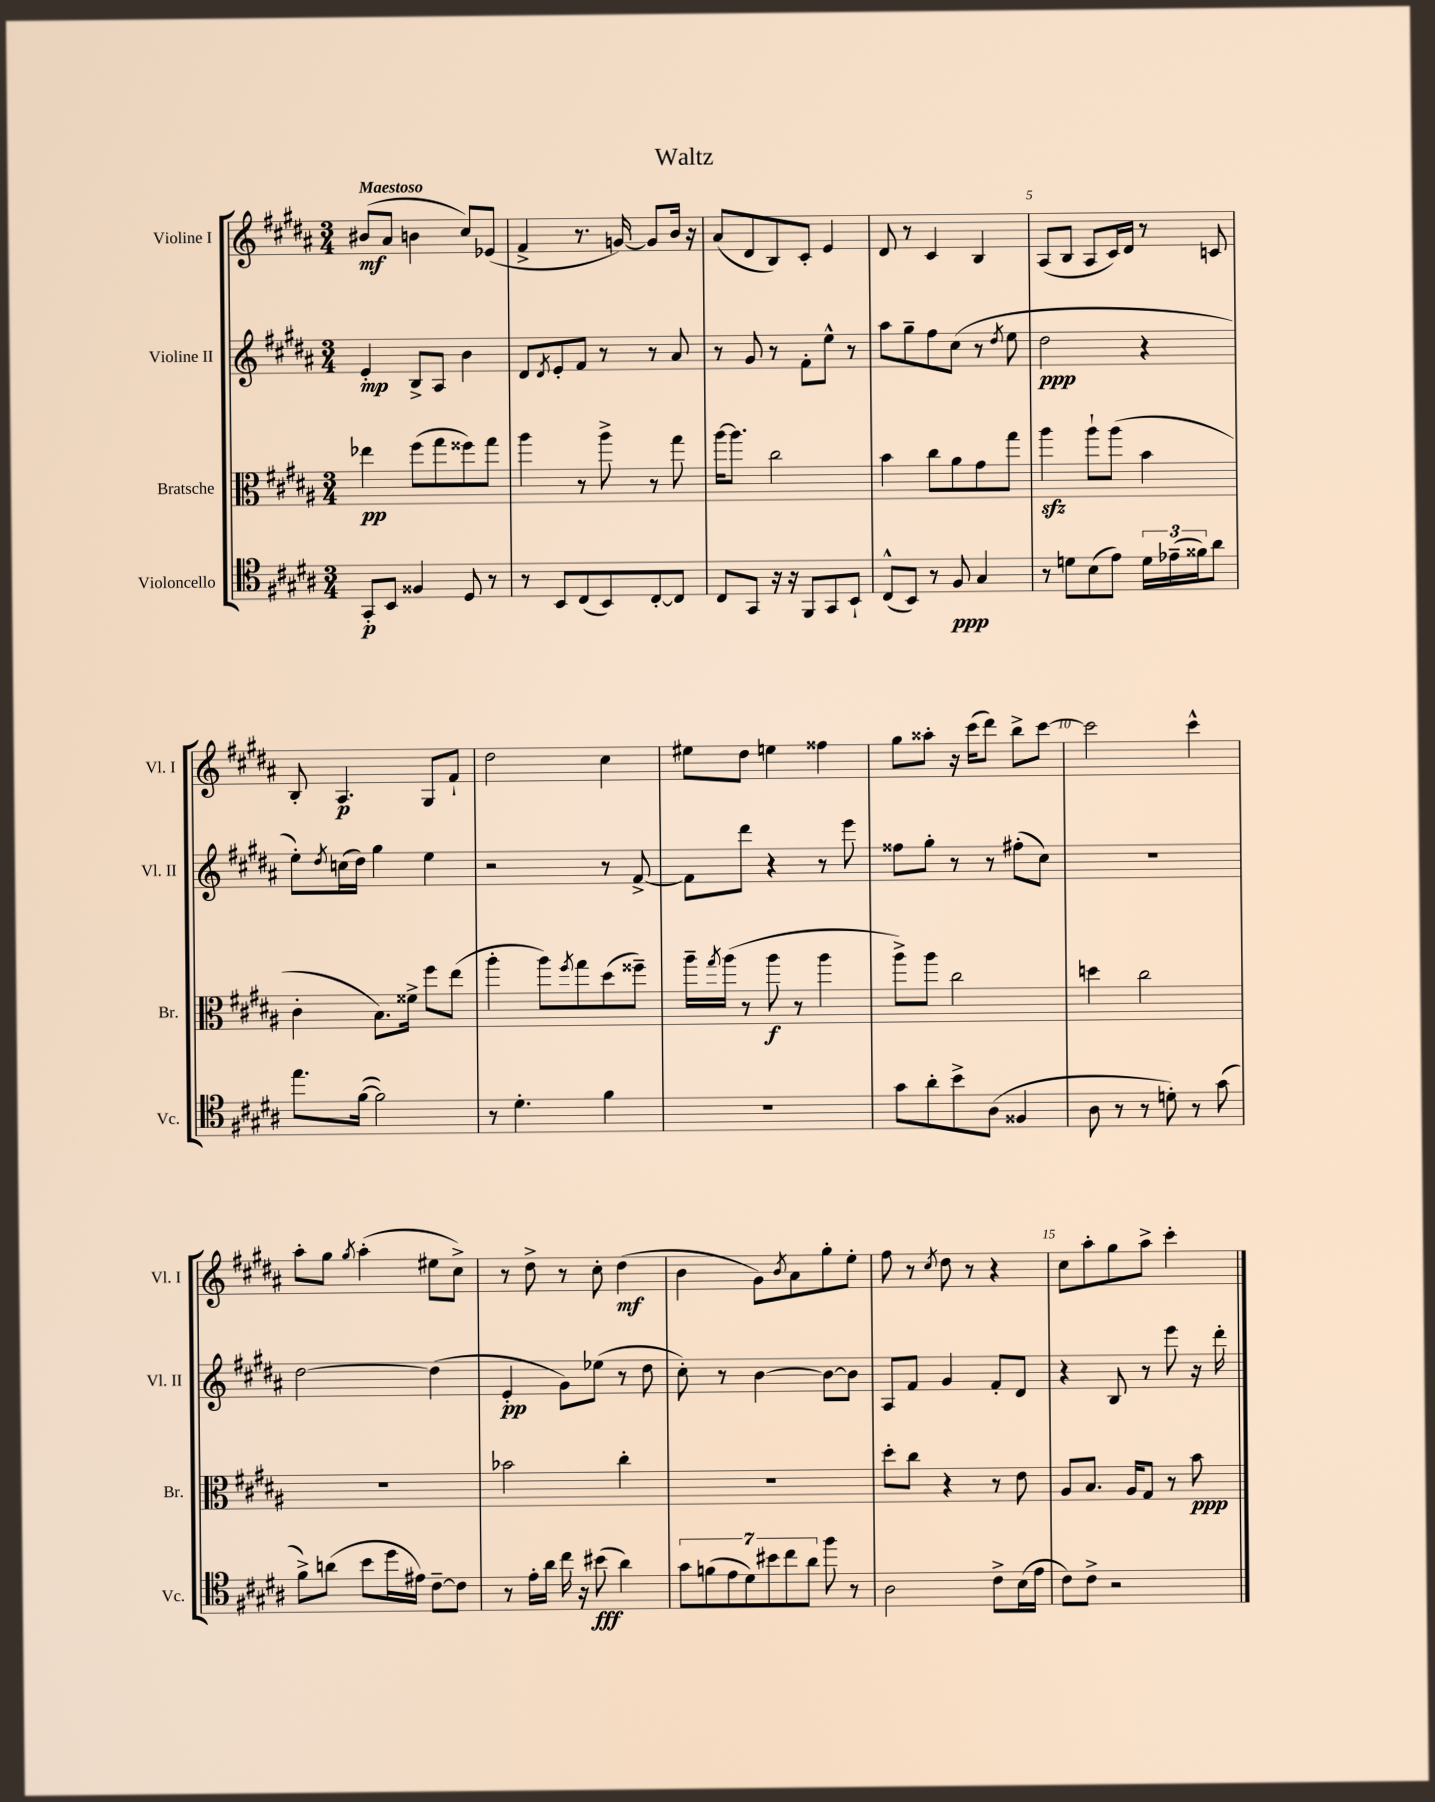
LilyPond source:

\header { title = "Waltz" }
<<
\new StaffGroup <<
\new Staff = "s0" \with { instrumentName = "Violine I" shortInstrumentName = "Vl. I" } {
    \clef treble \key b \major \numericTimeSignature \time 3/4 \tempo "Maestoso"
    bis'8\mf( ais'8 b'4 cis''8) ees'8( |
    fis'4-> r8. g'16~) g'8 b'16 r16 |
    ais'8( dis'8 b8) cis'8-. e'4 |
    dis'8 r8 cis'4 b4 |
    ais8( b8 ais8 cis'16) dis'16 r8 c'8 |
    b8-. ais4.\p gis8 fis'8-! |
    dis''2 cis''4 |
    eis''8 dis''8 e''4 fisis''4 |
    gis''8 aisis''8-. r16 cis'''16( dis'''8) b''8-> cis'''8~ |
    cis'''2 cis'''4-^ |
    ais''8-. gis''8 \acciaccatura { gis''8 } ais''4-.( eis''8 cis''8->) |
    r8 dis''8-> r8 cis''8-. dis''4\mf( |
    b'4 gis'8) \acciaccatura { b'8 } ais'8 gis''8-. e''8-. |
    fis''8 r8 \acciaccatura { cis''8 } dis''8 r8 r4 |
    cis''8 ais''8-. gis''8 ais''8-> cis'''4-. \bar "|." |
}
\new Staff = "s1" \with { instrumentName = "Violine II" shortInstrumentName = "Vl. II" } {
    \clef treble \key b \major \numericTimeSignature \time 3/4
    e'4-.\mp b8-> ais8 b'4 |
    dis'8 \acciaccatura { dis'8 } e'8-. fis'8 r8 r8 ais'8 |
    r8 gis'8 r8 fis'8-. e''8-^ r8 |
    ais''8 gis''8-- fis''8 cis''8( r8 \acciaccatura { dis''8 } e''8 |
    dis''2\ppp r4 |
    e''8-.) \acciaccatura { dis''8 } c''16( dis''16) gis''4 e''4 |
    r2 r8 fis'8~-> |
    fis'8 dis'''8 r4 r8 e'''8 |
    fisis''8 gis''8-. r8 r8 fis''8-.( cis''8) |
    R2. |
    dis''2~ dis''4( |
    e'4-.\pp gis'8) ees''8( r8 dis''8 |
    cis''8-.) r8 b'4~ b'8~ b'8 |
    ais8 fis'8 gis'4 fis'8-. dis'8 |
    r4 b8 r8 e'''8 r16 dis'''16-. \bar "|." |
}
\new Staff = "s2" \with { instrumentName = "Bratsche" shortInstrumentName = "Br." } {
    \clef alto \key b \major \numericTimeSignature \time 3/4
    ees''4\pp fis''8( gis''8 fisis''8) gis''8 |
    ais''4 r8 ais''8-> r8 gis''8 |
    ais''16~ ais''8. cis''2 |
    b'4 cis''8 ais'8 gis'8 gis''8 |
    ais''4\sfz ais''8-! ais''8( b'4 |
    cis'4-. b8.) fisis'16-> fis''8 e''8( |
    ais''4-. ais''8) \acciaccatura { fis''8 } gis''8 dis''8( fisis''8--) |
    ais''16-- \acciaccatura { gis''8 } ais''16( r8 ais''8\f r8 ais''4 |
    ais''8->) ais''8 cis''2 |
    d''4 cis''2 |
    R2. |
    bes'2 cis''4-. |
    R2. |
    dis''8-. cis''8 r4 r8 e'8 |
    ais8 b8. ais16 gis8 r8 b'8\ppp \bar "|." |
}
\new Staff = "s3" \with { instrumentName = "Violoncello" shortInstrumentName = "Vc." } {
    \clef tenor \key b \major \numericTimeSignature \time 3/4
    gis,8-.\p b,8 fisis4 dis8 r8 |
    r8 b,8 cis8( b,8) cis8~-. cis8 |
    cis8 gis,8 r16 r16 fis,8 gis,8 b,8-! |
    cis8-^( b,8) r8 fis8\ppp gis4 |
    r8 d'8 b8( e'8) \tuplet 3/2 { d'16 ees'16--( fisis'16) } ais'8 |
    e''8. fis'16~( fis'2) |
    r8 dis'4.-. fis'4 |
    R2. |
    gis'8 ais'8-. b'8-> ais8( fisis4 |
    ais8 r8 r8 d'8-.) r8 gis'8( |
    fis'8->) a'8( b'8 dis''16 eis'16) cis'8~-- cis'8 |
    r8 e'16-. ais'16 cis''16 r16 bis'8\fff( ais'4) |
    \tuplet 7/4 { gis'8 f'8( e'8 dis'8) bis'8 cis''8 ais'8 } fis''8 r8 |
    ais2 cis'8-> b16( e'16 |
    cis'8) cis'8-> r2 \bar "|." |
}
>>
>>
\layout { \context { \Score \override BarNumber.break-visibility = ##(#f #t #t) barNumberVisibility = #(every-nth-bar-number-visible 5) } }
